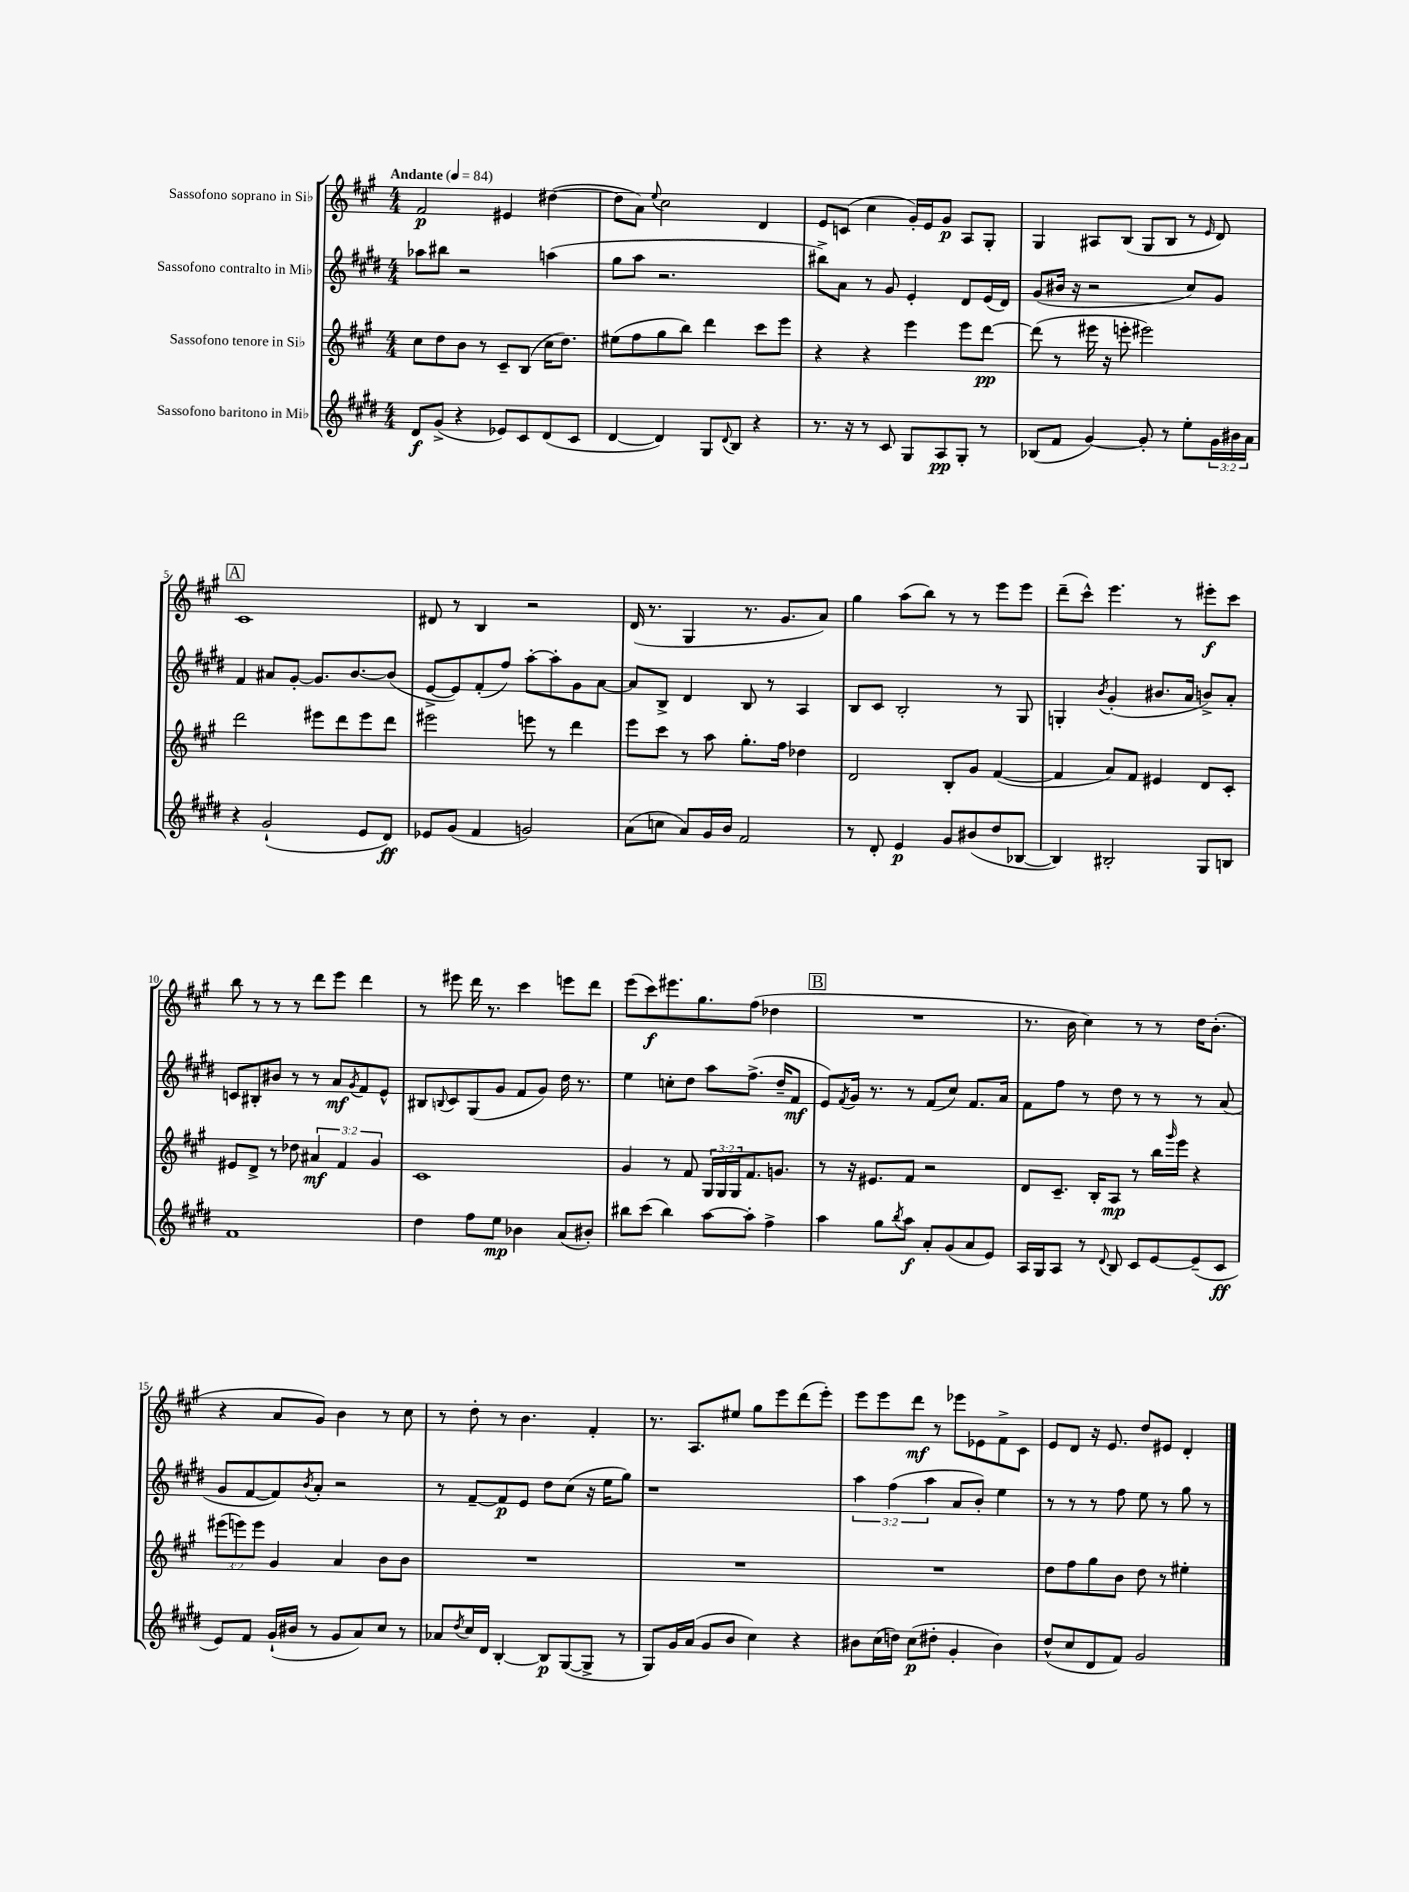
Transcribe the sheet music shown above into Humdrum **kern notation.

**kern	**kern	**kern	**kern
*staff4	*staff3	*staff2	*staff1
*clefG2	*clefG2	*clefG2	*clefG2
*k[f#c#g#d#]	*k[f#c#g#]	*k[f#c#g#d#]	*k[f#c#g#]
*M4/4	*M4/4	*M4/4	*M4/4
*MM84	*MM84	*MM84	*MM84
8d#	8cc#	8aa-	2f#
(8g#^	8dd	8bb#	.
4r	8b	2r	.
.	8r	.	.
8e-)	8c#~	.	4e#
8c#	(8B	.	.
(8d#	16cc#	(4aa	([4dd#
.	8.dd)	.	.
8c#	.	.	.
=	=	=	=
[4d#	(8ee#	8gg#	8dd#]
.	8ff#	8aa	8a)
.	.	.	8qqee
4d#])	8gg#	2.r	2cc#
.	8bb)	.	.
8G#	4ddd	.	.
8qqd#	.	.	.
8B	.	.	.
4r	8ccc#	.	4d
.	8eee	.	.
=	=	=	=
8.r	4r	8bb#^)	8e
.	.	8a	(8c
16r	.	.	.
8r	4r	8r	4cc#
8c#	.	8g#	.
8G#	4eee	4e'	16g#')
.	.	.	16e
8A	.	.	8g#
8G#'	8eee	8d#	8A
8r	[8ddd	(16e	8G#'
.	.	16d#)	.
=	=	=	=
(8B-	(8ddd]	(8g#	4G#
8f#	8r	16b#	.
.	.	16r	.
[4g#)	16eee#	2r	8A#
.	16r	.	.
.	8eee'	.	(8B
8g#']	2eee#)	.	8G#
8r	.	.	8B
8ee'	.	8cc#)	8r
.	.	.	16qqe
24g#	.	8g#	8d)
24b#	.	.	.
24a	.	.	.
=	=	=	=
4r	2ddd	4f#	1c#
(2g#`	.	8a#	.
.	.	[8g#'	.
.	8eee#	8.g#]	.
.	8ddd	.	.
.	.	[8.b	.
8e	8eee#	.	.
8d#)	8ddd	(8b]	.
=	=	=	=
8e-	2eee#	[8e^	8d#
(8g#	.	8e])	8r
4f#	.	(8f#'	4B
.	.	8ff#)	.
2g)	8eee	[8aa'	2r
.	8r	8aa']	.
.	4ddd	8g#	.
.	.	[8a	.
=	=	=	=
(8a	8eee	8a]	(16d
.	.	.	8.r
8cc	8ccc#	8B^	.
8a)	8r	4d#	4G#
16g#	8aa	.	.
16b	.	.	.
2f#	8.gg#'	8B	8.r
.	.	8r	.
.	16ff#	.	8.g#
.	4dd-	4A	.
.	.	.	8a)
=	=	=	=
8r	2d	8B	4gg#
8d#'	.	8c#	.
4e	.	2B'	(8aa
.	.	.	8bb)
8g#	8B'	.	8r
(8b#	8g#	.	8r
8dd#	([4f#	8r	8eee
[8B-	.	8G#	8eee
=	=	=	=
4B-])	4f#]	4G'	(8ddd~
.	.	.	8ccc#^^)
.	.	8qb	.
2B#'	8a)	(4g#'	4.eee
.	8f#	.	.
.	4e#	8.b#	.
.	.	.	8r
.	.	16a	.
8G#	8d	8b^)	8eee#'
8B	8c#'	8a'	8ccc#
=	=	=	=
1f#	8e#	8c	8bb
.	8d^	8B#'	8r
.	8r	8b#	8r
.	8dd-	8r	8r
.	6a#	8r	8ddd
.	.	8a	8eee
.	6f#	.	.
.	.	8qg#	.
.	.	8f#	4ddd
.	6g#	.	.
.	.	8e^^	.
=	=	=	=
4dd#	1c#	8B#	8r
.	.	8qqB	.
.	.	8c#	8eee#
8ff#	.	(8G#	16ddd
.	.	.	8.r
8ee	.	8g#	.
4b-	.	8f#	4ccc#
.	.	8g#)	.
(8a	.	16dd#	8eee
.	.	8.r	.
8b#')	.	.	8ddd
=	=	=	=
8bb#	4g#	4ee	(8eee
(8ccc#	.	.	8ccc#)
4bb#)	8r	8cc'	8.eee#
.	8f#	8dd#	.
.	.	.	8.gg#
[8aa	24G#	8aa	.
.	24G#	.	.
.	24G#	.	.
8aa']	8.f#	(8.ff#^	(8ff#
4ff#^	.	.	4dd-
.	8.g	16dd#~	.
.	.	8f#	.
=	=	=	=
4aa	8r	8e)	1r
.	.	8qf#	.
.	16r	16g#	.
.	8.e#	8.r	.
8gg#	.	.	.
8qbb	.	.	.
8aa	8f#	8r	.
8a'	2r	(8f#	.
(8g#	.	8cc#)	.
8a	.	8.f#	.
8e)	.	.	.
.	.	16a	.
=	=	=	=
16A	8d	8f#	8.r
16G#	.	.	.
8A	8.c#~	8ff#	.
.	.	.	16b
8r	.	8r	4cc#)
.	16B'	.	.
8qqd#	.	.	.
8B	8A	8dd#	.
8c#	8r	8r	8r
[8e	16bb	8r	8r
.	16qqggg#	.	.
.	16eee	.	.
(8e~]	4r	8r	16dd
.	.	.	(8.b'
8c#	.	(8a	.
=	=	=	=
8e)	(12eee#	8g#	4r
.	12eee)	.	.
8f#	.	[8f#	.
.	12eee	.	.
(16g#`	4g#	8f#])	8a
16b#	.	.	.
.	.	8qb	.
8r	.	8a'	8g#)
8g#	4a	2r	4b
8a)	.	.	.
8cc#	8b	.	8r
8r	8b	.	8cc#
=	=	=	=
8a-	1r	8r	8r
8qdd#	.	.	.
16cc#	.	[8f#~	8dd'
16d#	.	.	.
[4B'	.	8f#]	8r
.	.	8e	4.b
8B]	.	8dd#	.
([8G#	.	(8cc#	.
8G#^]	.	16r	4f#'
.	.	16ee	.
8r	.	8gg#)	.
=	=	=	=
8G#)	1r	1r	8.r
16g#	.	.	.
(16a	.	.	8.A
8g#	.	.	.
8b	.	.	8ee#
4cc#)	.	.	8gg#
.	.	.	8eee
4r	.	.	(8ddd
.	.	.	8eee')
=	=	=	=
8b#	1r	6aa	8eee
(16cc#	.	.	8eee
.	.	(6ff#	.
16dd)	.	.	.
(8cc#	.	.	8ddd
.	.	6aa	.
8dd#'	.	.	8r
4g#'	.	8a	8eee-
.	.	8b')	8e-
4b#)	.	4ee	8f#^
.	.	.	8c#
=	=	=	=
(8dd#^^	8dd	8r	8e
8cc#	8ff#	8r	8d
8d#	8gg#	8r	16r
.	.	.	8.e
8f#)	8b	8ff#	.
2g#	8dd	8ee	8dd
.	8r	8r	8e#
.	4ee#'	8gg#	4d'
.	.	8r	.
==	==	==	==
*-	*-	*-	*-
